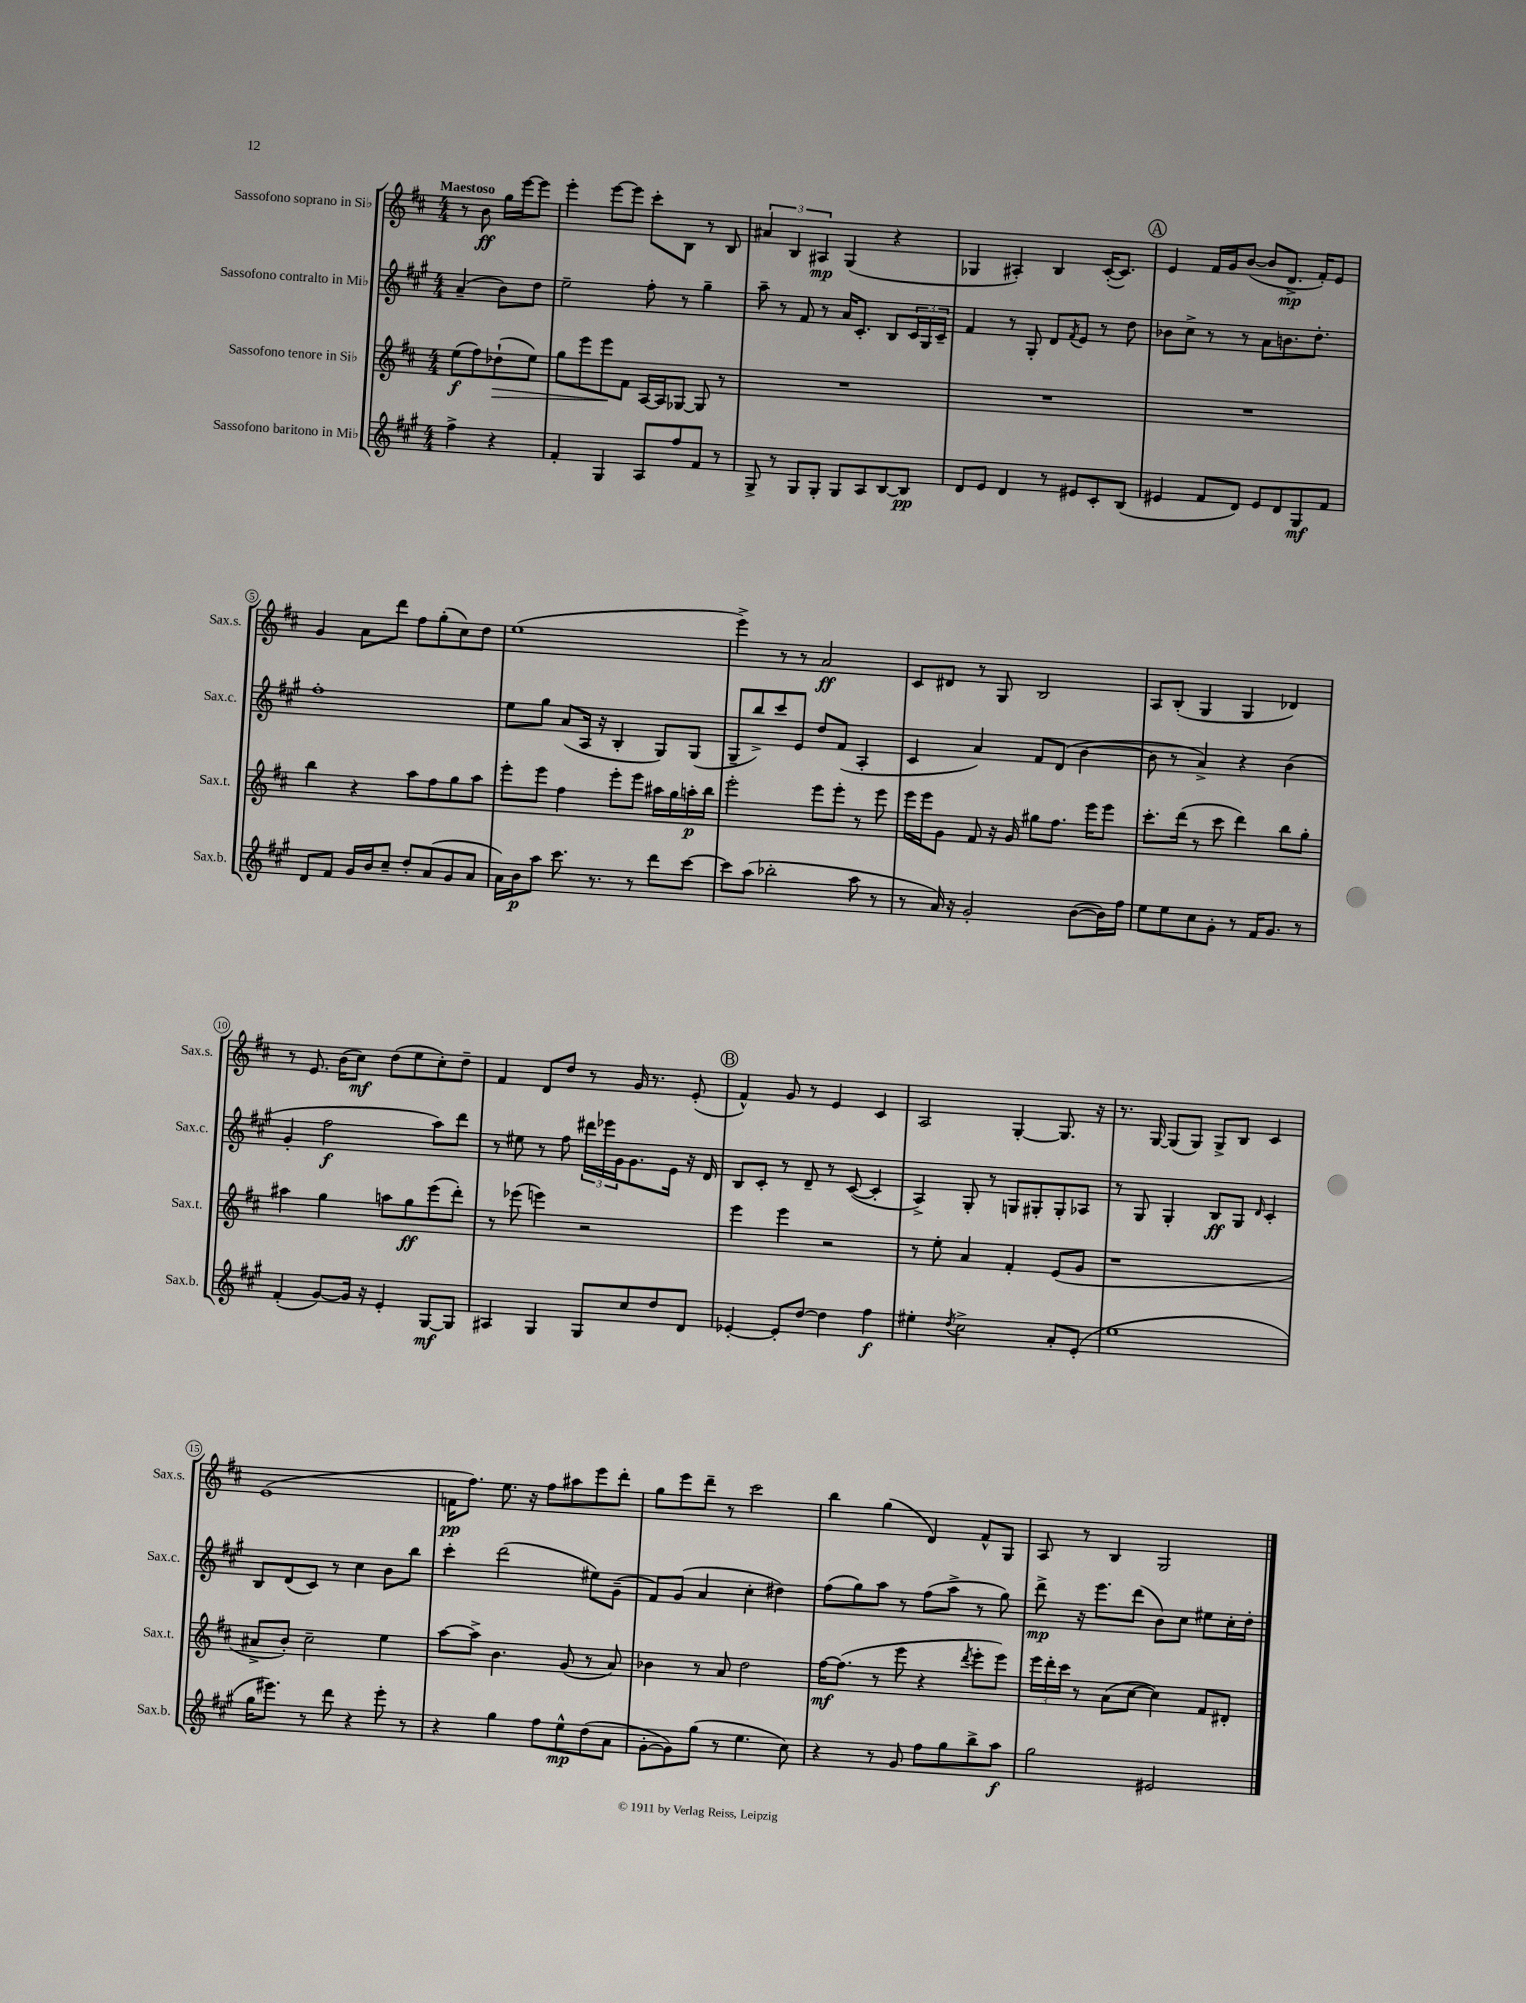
<<
\new StaffGroup <<
\new Staff = "s0" \with { instrumentName = "Sassofono soprano in Sib" shortInstrumentName = "Sax.s." } {
    \clef treble \key d \major \numericTimeSignature \time 4/4 \partial 2 \tempo "Maestoso"
    r8 b'8\ff g''16 e'''16~ e'''8 |
    e'''4-. e'''8~ e'''8 cis'''8-. b8 r8 b8 |
    \tuplet 3/2 { ais'4 b4 ais4\mp } g4( r4 |
    ges4 ais4-.) b4 cis'16~-.( cis'8.) |
    \mark \markup { \circle "A" } e'4 fis'16 g'16 b'8~( b'8 d'8.->\mp fis'16-.) e'8 |
    g'4 a'8 d'''8 fis''8 g''8-.( cis''8) d''8 |
    e''1( |
    e'''4->) r8 r8 a'2\ff |
    cis'8 dis'8 r8 g8 b2 |
    a8 b8-.( g4 g4 des'4) |
    r8 e'8. b'16( cis''8\mf) d''8( e''8 cis''8-.) d''8-- |
    fis'4 d'8 d''8 r8 g'16 r8. e'8-.( |
    \mark \markup { \circle "B" } fis'4-^) g'8 r8 e'4 cis'4 |
    a2 g4~-. g8. r16 |
    r8. g16~ g8( g8) g8-> b8 cis'4 |
    e'1( |
    f'16\pp fis''8.) e''8. r16 fis''8 ais''8 e'''8 d'''8-. |
    g''8 e'''8 d'''8-- r8 cis'''2 |
    b''4 g''4( d'4) fis'8-^ g8 |
    a8 r8 b4 g2 \bar "|." |
}
\new Staff = "s1" \with { instrumentName = "Sassofono contralto in Mib" shortInstrumentName = "Sax.c." } {
    \clef treble \key a \major \numericTimeSignature \time 4/4 \partial 2
    a'4--( b'8) d''8 |
    e''2-- fis''8-. r8 gis''4-- |
    a''8-- r8 fis'8 r8 a'16 cis'8.-. b8 \tuplet 3/2 { cis'16 gis16 cis'16-- } |
    fis'4 r8 gis8-. d'8 \acciaccatura { fis'8 } e'8 r8 d''8 |
    \mark \markup { \circle "A" } bes'8 cis''8-> r8 r8 a'8 b'8. d''8.-. |
    fis''1-. |
    e''8 gis''8 a'8( a16 r16 b4-. gis8) gis8( |
    gis8-- b''8->) cis'''8 e'8 d''8 fis'8( a4-. |
    cis'4 a'4) fis'8 d'8( b'4~ |
    b'8 r8 a'4->) r4 b'4( |
    gis'4-. fis''2\f a''8) d'''8 |
    r8 eis''8 r8 fis''8 \tuplet 3/2 { dis'''16 ees'''16 gis'16 } gis'8. e'16 r16 d'16 |
    \mark \markup { \circle "B" } b8 cis'8-. r8 d'8-- r8 cis'8~( cis'4-. |
    a4->) gis8-. r8 g8 gis8-. gis8-. aes8 |
    r8 gis8 gis4-. b8\ff gis8 \grace { d'16 } cis'4-. |
    b8 d'8( cis'8) r8 cis''4 b'8 b''8 |
    cis'''4-. d'''2( eis''8) gis'8--( |
    fis'8) gis'8( a'4 cis''4-. dis''4) |
    fis''8( gis''8) a''8 r8 fis''8( a''8-> r8 gis''8) |
    d'''8->\mp r16 e'''8. d'''8( b'8) cis''8 eis''8 cis''16-. d''16-. \bar "|." |
}
\new Staff = "s2" \with { instrumentName = "Sassofono tenore in Sib" shortInstrumentName = "Sax.t." } {
    \clef treble \key d \major \numericTimeSignature \time 4/4 \partial 2
    e''8\f( fis''8) des''8-!\>( e''8) |
    g''8 e'''8 e'''8\! fis'8 a16~ a16 ges8~ ges8 r8 |
    R1 |
    R1 |
    \mark \markup { \circle "A" } R1 |
    b''4 r4 a''8 fis''8 g''8 a''8 |
    e'''8-. e'''8 fis''4 e'''8-. e'''8 ais''16 g''16 a''16-.\p b''16 |
    e'''2-. e'''8 e'''8-. r8 e'''8 |
    e'''16 e'''16 g'8 fis'8 r16 g'16 gis''8 fis''8. e'''16 e'''8 |
    cis'''8.-. d'''16( r8 cis'''8 d'''4) b''8 g''8-. |
    ais''4 g''4 a''8 g''8\ff e'''8( d'''8-.) |
    r8 ees'''8( e'''4) r2 |
    \mark \markup { \circle "B" } e'''4 e'''4 r2 |
    r8 e''8-. a'4 fis'4-. e'8( g'8 |
    r1 |
    ais'8-> b'8-.) cis''2-- e''4 |
    a''8~ a''8-> b'4. g'8( r8 a'8) |
    bes'4 r8 a'8 d''2 |
    fis''16~\mf fis''8.( r8 e'''8 r4 \acciaccatura { d'''8 } e'''8-. e'''8) |
    \tuplet 3/2 { e'''16 d'''16-. cis'''16 } r8 a'8( cis''8~ cis''4) fis'8 dis'8-. \bar "|." |
}
\new Staff = "s3" \with { instrumentName = "Sassofono baritono in Mib" shortInstrumentName = "Sax.b." } {
    \clef treble \key a \major \numericTimeSignature \time 4/4 \partial 2
    fis''4-> r4 |
    fis'4-. gis4 a8 fis''8 fis'8 r8 |
    gis8-> r8 gis8 gis8-. gis8 a8 b8~ b8\pp |
    d'8 e'8 d'4 r8 eis'8 cis'8-. b8( |
    \mark \markup { \circle "A" } eis'4 fis'8 d'8) eis'8 d'8 gis8\mf fis'8 |
    d'8 fis'8 gis'16 b'16 cis''8-- d''8-. a'8( gis'8 a'8 |
    a'16) b'16\p a''8 cis'''8. r8. r8 d'''8 cis'''8~ |
    cis'''8 a''8( bes''2-. a''8 r8 |
    r8 a'16) r16 gis'2-. b'8~( b'16) fis''16 |
    e''8 e''8 cis''8 gis'8-. r8 fis'16 gis'8. r8 |
    fis'4-.( gis'8~) gis'16 r16 e'4-. gis8~\mf gis8 |
    ais4 gis4 gis8 cis''8 d''8 d'8 |
    \mark \markup { \circle "B" } ees'4~-. ees'8-. d''8~ d''4 fis''4\f |
    eis''4-. \acciaccatura { d''8 } cis''2-> a'8-. e'8-.( |
    e''1 |
    gis''16 eis'''8.) r8 d'''8 r4 eis'''8-. r8 |
    r4 gis''4 fis''8 e''8-^\mp d''8( a'8 |
    gis'8~-. gis'8) gis''8( r8 e''4. cis''8) |
    r4 r8 gis'8 fis''8 gis''8 b''8-> a''8\f |
    gis''2 eis'2 \bar "|." |
}
>>
>>
\layout { \context { \Score \override BarNumber.stencil = #(make-stencil-circler 0.1 0.3 ly:text-interface::print) } }
